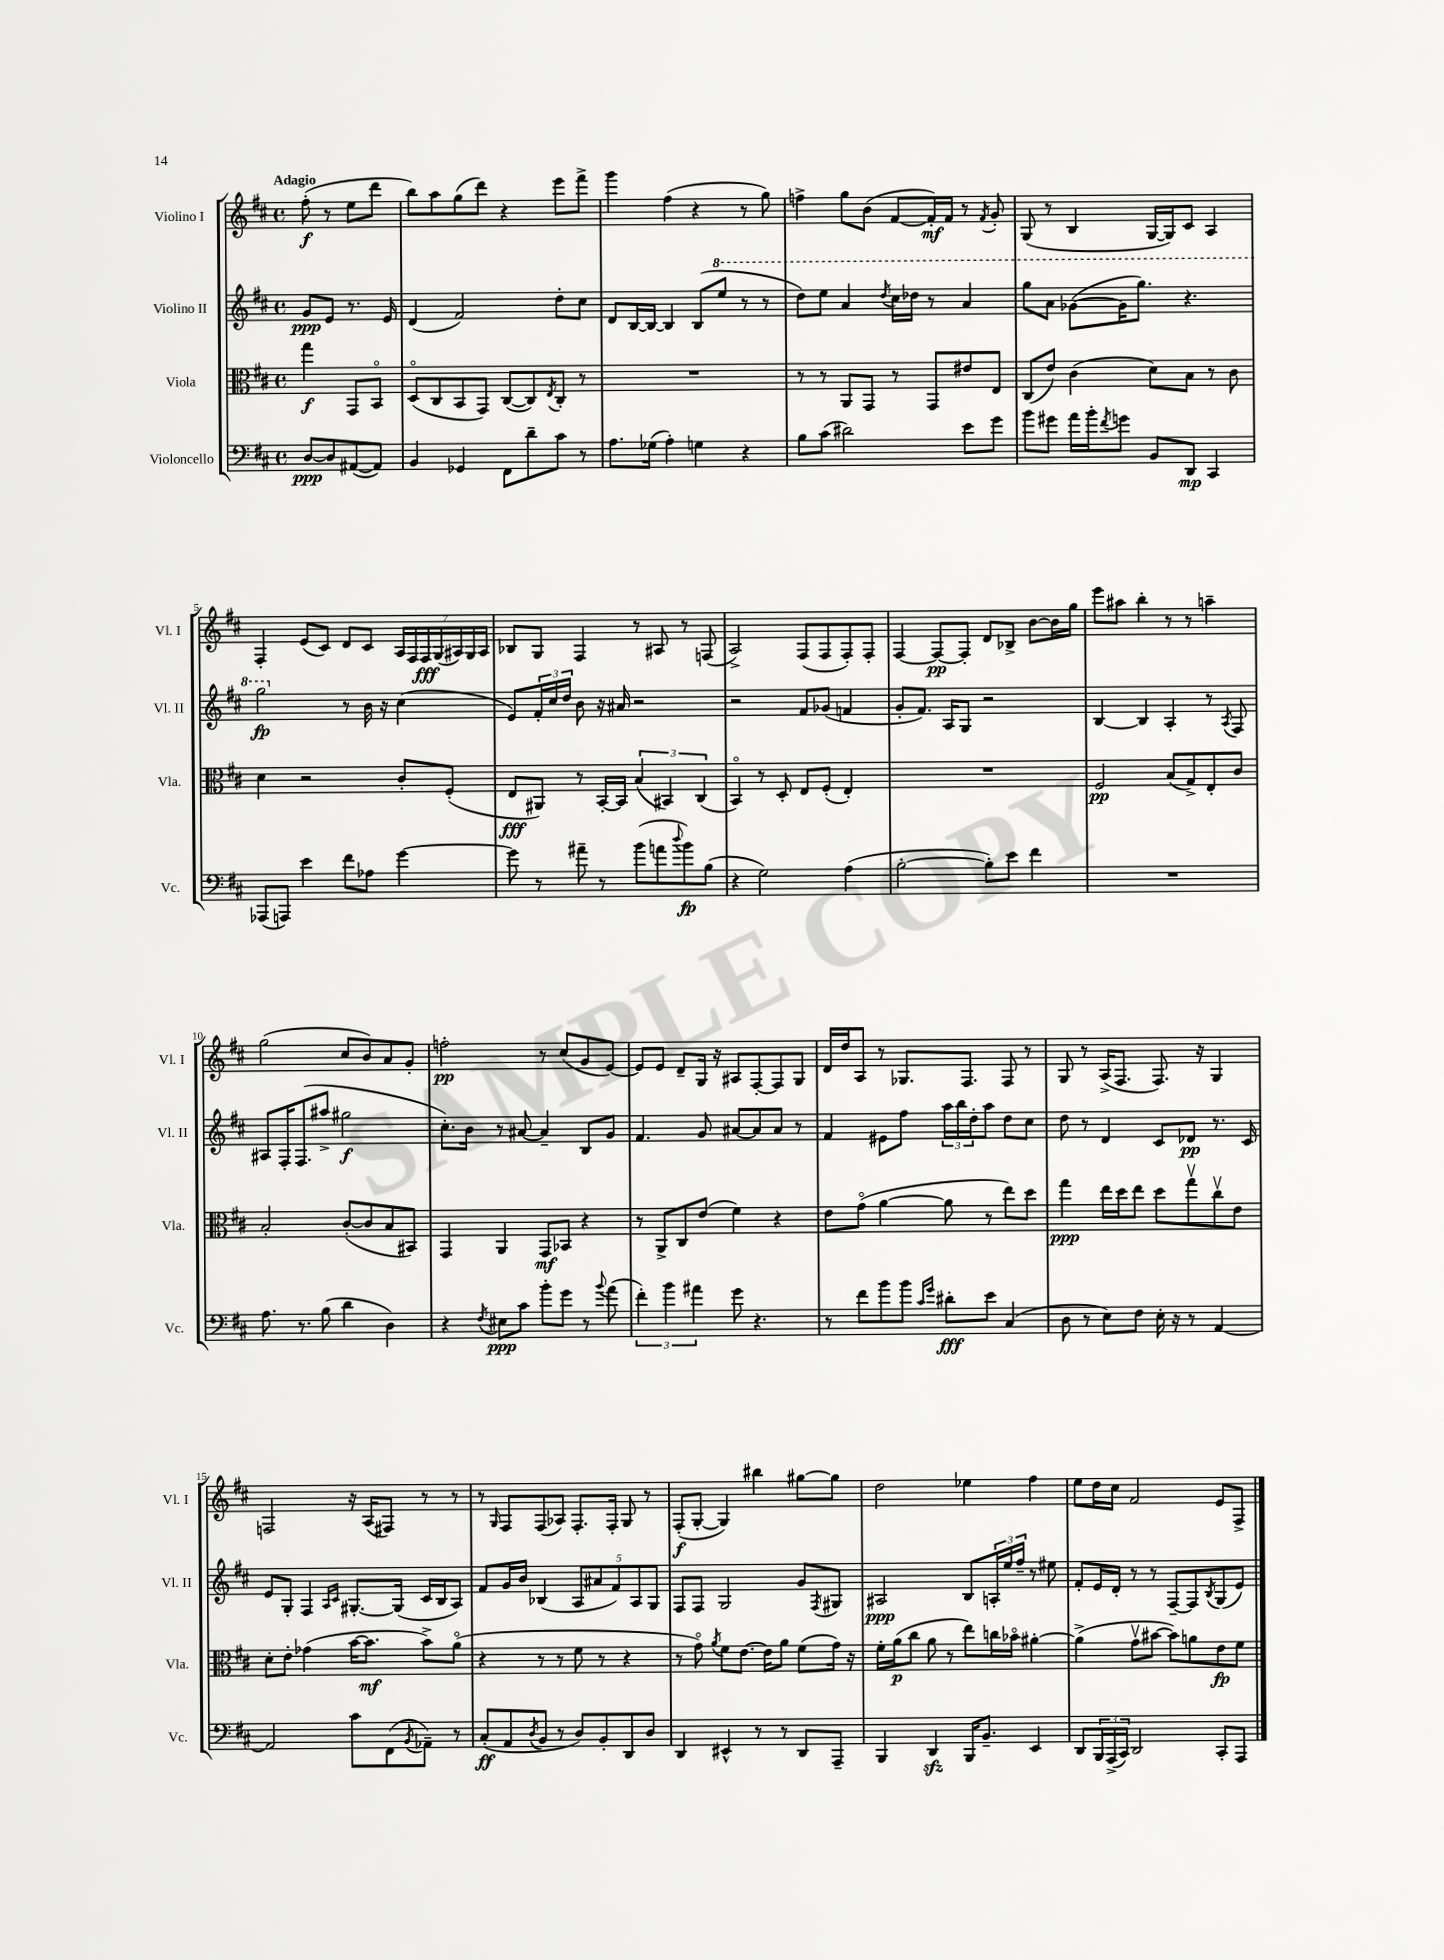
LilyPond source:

<<
\new StaffGroup <<
\new Staff = "s0" \with { instrumentName = "Violino I" shortInstrumentName = "Vl. I" } {
    \clef treble \key d \major \defaultTimeSignature \time 4/4 \partial 2 \tempo "Adagio"
    fis''8-.\f( r8 e''8 d'''8 |
    b''8) a''8 g''8( d'''8) r4 e'''8 fis'''8-> |
    g'''4 fis''4( r4 r8 g''8) |
    f''4-> g''8 b'8( fis'8~ fis'16-.\mf) fis'16 r8 \acciaccatura { fis'8 } g'8-. |
    g8( r8 b4 g16~ g16) cis'8 a4 |
    fis4-. e'8( cis'8) d'8 cis'8 \tuplet 7/4 { a16 fis16 fis16\fff g16( ais16) g16 ais16 } |
    bes8 g8 fis4 r8 ais8 r8 f8( |
    a2->) fis8( fis8 fis8-.) fis8-. |
    fis4~ fis8~\pp fis8-. d'8 bes8-> b'8~ b'16 g''16 |
    e'''8 ais''8 b''4-. r8 r8 a''4-- |
    g''2( cis''8 b'8) a'8 g'8-. |
    f''2-.\pp r8 cis''8( g'8 e'8~) |
    e'8 e'8 d'8-- g16 r16 ais8 fis8~-. fis8 g8 |
    d'16 d''16 a8 r8 ges8. fis8. fis8 r8 |
    g8 r8 a16->( fis8. fis8.) r16 g4 |
    f2 r16 a16( fis8) r8 r8 |
    r8 \grace { g16 } fis8 fis8( aes8) fis8.-. fis16-. g8 r8 |
    fis8-.\f( g8~-. g4) bis''4 gis''8~ gis''8 |
    d''2 ees''4 fis''4 |
    e''8 d''16 cis''16 fis'2 e'8 fis8-> \bar "|." |
}
\new Staff = "s1" \with { instrumentName = "Violino II" shortInstrumentName = "Vl. II" } {
    \clef treble \key d \major \defaultTimeSignature \time 4/4 \partial 2
    g'8\ppp e'8 r8. e'16 |
    d'4( fis'2) d''8-. cis''8 |
    d'8 b16~ b16~ b4 b8( \ottava #1 e'''8 r8 r8 |
    d'''8) e'''8 a''4 \acciaccatura { d'''8 } cis'''16 des'''16 r8 a''4 |
    g'''8 a''8 ges''8~( ges''16 g'''8.) r4. |
    g'''2\fp \ottava #0 r8 b'16 r16 cis''4( |
    e'8) \tuplet 3/2 { fis'16-. cis''16 d''16 } b'8 r16 ais'16 r2 |
    r2 fis'8 ges'8( f'4 |
    g'8-. fis'8.) a16 g8 r2 |
    b4~ b4 a4-. r8 \acciaccatura { a8 } fis8 |
    ais8 fis16-. fis8.( ais''8-> gis''2\f |
    cis''8.-.) b'16 r8 ais'8~ ais'4-- b8 g'8 |
    fis'4. g'8 ais'8~ ais'8 ais'8 r8 |
    fis'4 eis'8 fis''8 \tuplet 3/2 { a''16 b''16 d''16-. } a''8 d''8 cis''8 |
    d''8 r8 d'4 cis'8 des'8\pp r8. cis'16 |
    e'8 g8-. fis4 \grace { a16 cis'16 } gis8.~-. gis16( cis'16 b16 a8) |
    fis'8 g'16 b'16 bes4( \tuplet 5/4 { a8 ais'8 fis'8) a8 g8 } |
    fis8 fis8 g2 g'8 \acciaccatura { fis8 } gis8 |
    ais2\ppp b8 \tuplet 3/2 { a16-. e''16 fis''16-- } r8 eis''8 |
    fis'8-. e'16 d'16-. r8 r8 fis8~-- fis8 \acciaccatura { b8 } g8( e'8) \bar "|." |
}
\new Staff = "s2" \with { instrumentName = "Viola" shortInstrumentName = "Vla." } {
    \clef alto \key d \major \defaultTimeSignature \time 4/4 \partial 2
    g''4\f g,8 b,8\flageolet |
    d8\flageolet( cis8 b,8 g,8) cis8~( cis8) \acciaccatura { e8 } cis8-. r8 |
    R1 |
    r8 r8 a,8 g,8 r8 g,8 eis'8 e8 |
    cis8( e'8) cis'4( d'8) b8 r8 cis'8 |
    d'4 r2 cis'8-. fis8-.( |
    e8\fff ais,8) r8 b,16~-. b,16 \tuplet 3/2 { b4( bis,4) cis4( } |
    b,4\flageolet) r8 d8-. e8 fis8-.( e4-.) |
    R1 |
    fis2\pp b8( g8->) e8-. cis'8 |
    b2-. cis'8~-.( cis'8 b8 bis,8) |
    g,4 a,4 g,8\mf bes,8 r4 |
    r8 a,8-> cis8 e'8( fis'4) r4 |
    e'8 g'8\flageolet( a'4~ a'8 r8 e''8) d''8 |
    g''4\ppp e''16 d''16 e''8 d''8 g''8\upbow cis''8\upbow e'8 |
    d'8-. e'8-. ges'4( b'16~ b'8.\mf b'8->) a'8\flageolet( |
    r4 r8 r8 fis'8 r8 r4 |
    r8 g'8\flageolet) \acciaccatura { a'8 } fis'8 e'8.~ e'16 a'8 fis'8( g'16) r16 |
    fis'16-. a'16\p( cis''8 a'8 r8 e''8) c''16 bes'16\flageolet ais'4~-. |
    ais'4->( g'8\upbow bis'8~ bis'8) a'8 e'8\fp fis'8 \bar "|." |
}
\new Staff = "s3" \with { instrumentName = "Violoncello" shortInstrumentName = "Vc." } {
    \clef bass \key d \major \defaultTimeSignature \time 4/4 \partial 2
    d8~\ppp d8 ais,8~( ais,8) |
    b,4 ges,4 fis,8 d'8-- cis'8 r8 |
    a8. ges16( a4-.) g4 r4 |
    b8 cis'8( dis'2) e'8 g'8 |
    b'8 gis'8 a'16 b'16-. \acciaccatura { fis'8 } g'8 b,8 d,8\mp cis,4 |
    aes,,8( a,,8) e'4 fis'8 aes8 g'4~ |
    g'8 r8 ais'8-- r8 b'8( a'8 \appoggiatura { d''8 } b'8\fp) b8( |
    r4 g2) a4( |
    b2~-. b8-.) e'8 fis'4 |
    R1 |
    a8. r8. b8( d'4 d4) |
    r4 \acciaccatura { fis8 } eis8\ppp cis'8 b'8-. g'8 r8 \appoggiatura { b'8 } a'8( |
    \tuplet 3/2 { fis'4-.) b'4 ais'4 } g'8 r4. |
    r8 fis'8 b'8 b'8 \grace { cis'16 g'16 } dis'8-.\fff e'8 cis4( |
    d8 r8 e8) fis8 e16-. r16 r8 a,4~ |
    a,2 cis'8 fis,8( \acciaccatura { b,8 } aes,8--) r8 |
    cis8-.\ff( a,8 \acciaccatura { d8 } b,8 r8 d8) b,8-. d,8 d8 |
    d,4 eis,4-^ r8 r8 d,8 a,,8-- |
    b,,4 d,4\sfz b,,16 b,8.-- e,4 |
    d,8 \tuplet 3/2 { b,,16 a,,16->( cis,16) } d,2 cis,8-. a,,8 \bar "|." |
}
>>
>>
